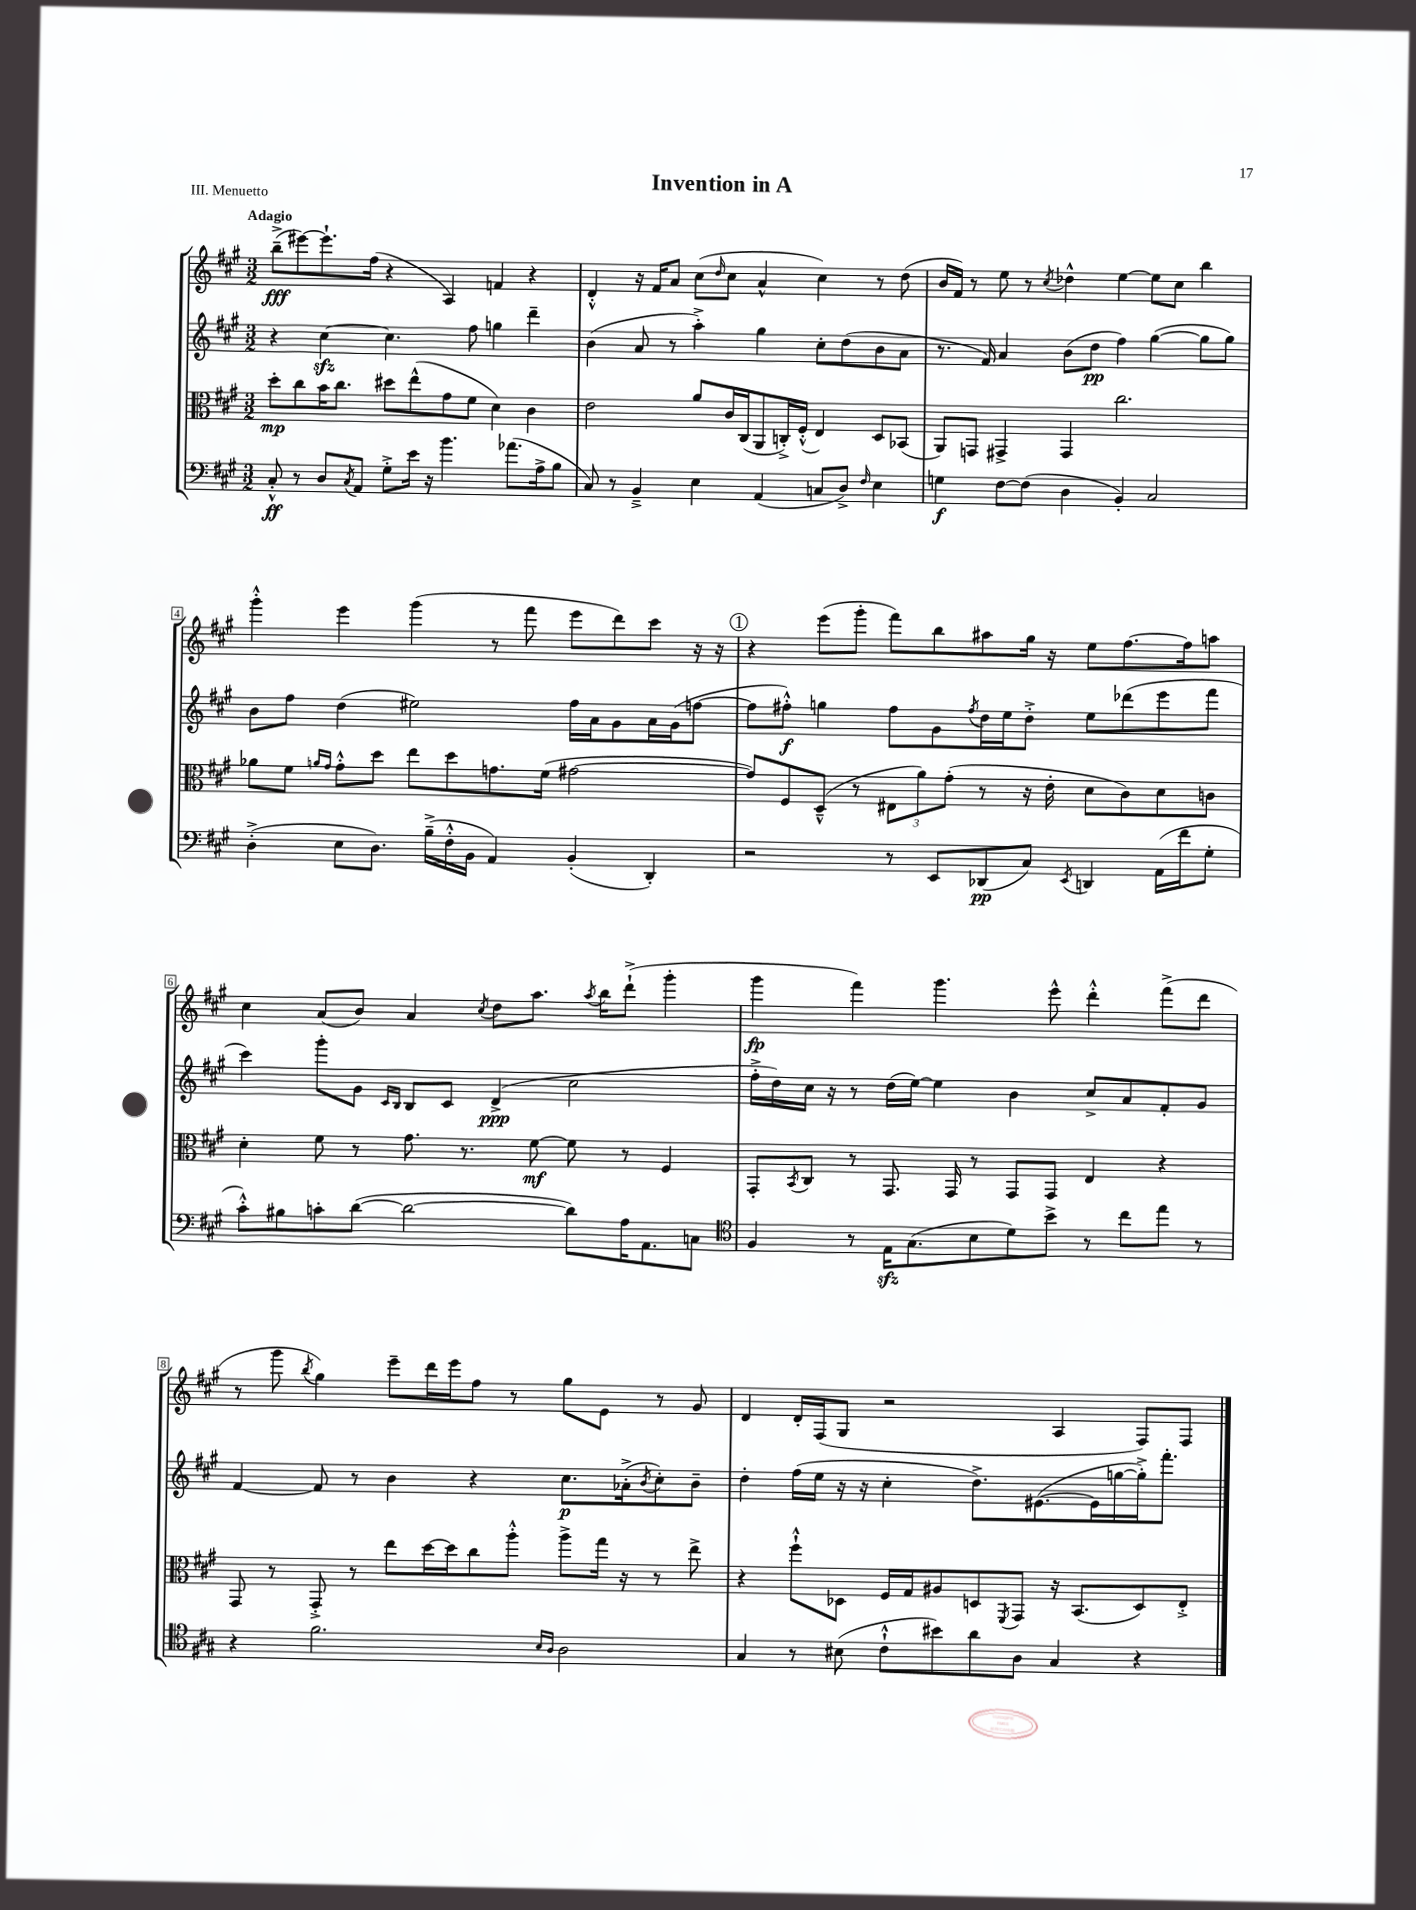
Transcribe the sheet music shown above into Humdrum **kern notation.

**kern	**dynam	**kern	**dynam	**kern	**dynam	**kern	**dynam
*part4	*part4	*part3	*part3	*part2	*part2	*part1	*part1
*staff4	*staff4	*staff3	*staff3	*staff2	*staff2	*staff1	*staff1
*clefF4	*	*clefC3	*	*clefG2	*	*clefG2	*
*k[f#c#g#]	*	*k[f#c#g#]	*	*k[f#c#g#]	*	*k[f#c#g#]	*
*M3/2	*	*M3/2	*	*M3/2	*	*M3/2	*
=1	=1	=1	=1	=1	=1	=1	=1
!	!	!	!	!	!	!LO:TX:a:B:t=Adagio	!
8C#'^^/	ff	8dd'\L	mp	4r	.	(8bb~^\L	fff
8r	.	8cc#\	.	.	.	[8eee#X\)	.
8D/L	.	16b\K	.	[4cc#zz\	.	8.eee#`\]	.
.	.	8.cc#\J	.	.	.	.	.
8qC#/	.	.	.	.	.	.	.
8AA/J	.	.	.	.	.	.	.
.	.	.	.	.	.	(16ff#\Jk	.
8G#'^\L	.	8dd#X\L	.	4.cc#\]	.	4r	.
16e\Jk	.	(8ee^^\	.	.	.	.	.
16r	.	.	.	.	.	.	.
4.b\	.	8g#\	.	.	.	4A/)	.
.	.	8f#\J	.	8ff#\	.	.	.
.	.	4d\)	.	4ggn\	.	4fn/	.
(8.a-X\L	.	.	.	.	.	.	.
.	.	4c#\	.	4ddd~\	.	4r	.
16A^\k	.	.	.	.	.	.	.
8B\J	.	.	.	.	.	.	.
=2	=2	=2	=2	=2	=2	=2	=2
8C#/)	.	2e\	.	(4b\	.	4d'^^/	.
8r	.	.	.	.	.	.	.
4BB~^/	.	.	.	8a/	.	16r	.
.	.	.	.	.	.	16f#/KL	.
.	.	.	.	8r	.	8a/J	.
4E\	.	8a/L	.	4aa'^\)	.	(8cc#\L	.
.	.	.	.	.	.	16qqdd/	.
.	.	16c#/L	.	.	.	8cc#\J	.
.	.	(16C#/J	.	.	.	.	.
(4AA/	.	8AA/	.	4gg#\	.	4a^^/	.
.	.	16Cn'^/L)	.	.	.	.	.
.	.	(16F#'^^/JJ	.	.	.	.	.
8Cn/L	.	4E/)	.	8cc#'\L	.	4cc#\)	.
8D^/J)	.	.	.	(8dd\	.	.	.
16qqF#/	.	.	.	.	.	.	.
4E\	.	8D/L	.	8b\	.	8r	.
.	.	(8BB-X/J	.	8a\J	.	(8dd\	.
=3	=3	=3	=3	=3	=3	=3	=3
4Gn\	f	8AA/L)	.	8.r	.	16b/LL	.
.	.	.	.	.	.	16f#/JJ)	.
.	.	8GGn/J	.	.	.	8r	.
.	.	.	.	16f#/)	.	.	.
[8F#\L	.	4GG#X^/	.	4a/	.	8ee\	.
(8F#\J]	.	.	.	.	.	8r	.
.	.	.	.	.	.	8qcc#/	.
4D\	.	4GG#/	.	(8b\L	.	4dd-X^^\	.
.	.	.	.	8dd\J	pp	.	.
4BB'/)	.	2.cc#\	.	4ff#\)	.	[4ee\	.
2C#/	.	.	.	([4gg#\	.	8ee\L]	.
.	.	.	.	.	.	8cc#\J	.
.	.	.	.	8gg#\L]	.	4bb\	.
.	.	.	.	8gg#\J)	.	.	.
!!LO:LB:g=z
=4	=4	=4	=4	=4	=4	=4	=4
(4D'^\	.	8a-X\L	.	8b\L	.	4ggg#'^^\	.
.	.	8f#\J	.	8ff#\J	.	.	.
.	.	16qqan/LL	.	.	.	.	.
.	.	16qqg#/JJ	.	.	.	.	.
8E\L	.	8g#'^^\L	.	(4dd\	.	4eee\	.
8.D\J)	.	8dd\J	.	.	.	.	.
.	.	8ee\L	.	2ee#X\)	.	(4ggg#\	.
(16B~^\LL	.	.	.	.	.	.	.
16F#'^^\	.	8dd\	.	.	.	.	.
16BB\JJ	.	.	.	.	.	.	.
4AA/)	.	8.gn\	.	.	.	8r	.
.	.	.	.	.	.	8fff#\	.
.	.	(16f#\Jk	.	.	.	.	.
(4BB'/	.	[2g#X\	.	16ff#\LL	.	8eee\L	.
.	.	.	.	16a\J	.	.	.
.	.	.	.	8g#\	.	8ddd\)	.
4DD'/)	.	.	.	16a\L	.	8ccc#\J	.
.	.	.	.	(16g#\J	.	.	.
.	.	.	.	[8ffn\J	.	16r	.
.	.	.	.	.	.	16r	.
!!LO:REH:place=s1:t=1
=5	=5	=5	=5	=5	=5	=5	=5
2r	.	8g#/L])	.	8ff\L]	.	4r	.
.	.	8F#/	.	8ff#X'^^\J)	f	.	.
.	.	(8D~^^/J	.	4ggn\	.	(8eee\L	.
.	.	8r	.	.	.	8ggg#'\J	.
8r	.	12E#X\L	.	8ff#\L	.	8fff#\L)	.
.	.	12a\)	.	.	.	.	.
8EE/L	.	.	.	8g#\	.	8bb\	.
.	.	(12g#'\J	.	.	.	.	.
.	.	.	.	8qff#/	.	.	.
(8DD-X/	pp	8r	.	16dd\L	.	8aa#X\	.
.	.	.	.	16ee\J	.	.	.
8C#/J)	.	16r	.	8dd'^\J	.	16gg#\Jk	.
.	.	16e'\	.	.	.	16r	.
8qEE/	.	.	.	.	.	.	.
4DDn/	.	8d\L	.	8ee\L	.	8ee\L	.
.	.	8c#\)	.	(8ddd-X\	.	[8.ff#\	.
(16AA\LL	.	8d\	.	8eee\	.	.	.
16f#\J	.	.	.	.	.	16ff#\k]	.
8G#'\J	.	8cn\J	.	8fff#\J	.	8aan\J	.
!!LO:LB:g=z
=6	=6	=6	=6	=6	=6	=6	=6
8c#'^^\L)	.	4d'\	.	4ccc#\)	.	4cc#\	.
8B#X\	.	.	.	.	.	.	.
8cn'\	.	8f#\	.	8ggg#'\L	.	(8a/L	.
([8d\J	.	8r	.	8g#\J	.	8b/J)	.
.	.	.	.	16qqc#/LL	.	.	.
.	.	.	.	16qqB/JJ	.	.	.
2d\_	.	8.g#\	.	8B/L	.	4a/	.
.	.	.	.	8c#/J	.	.	.
.	.	8.r	.	.	.	.	.
.	.	.	.	.	.	8qcc#/	.
.	.	.	.	(4d^/	ppp	8dd\L	.
.	.	[8f#\	mf	.	.	8.aa\J	.
8d\L])	.	8f#\]	.	2cc#\	.	.	.
.	.	.	.	.	.	8qaa/	.
.	.	.	.	.	.	16bb\KL	.
16A\K	.	8r	.	.	.	(8ddd`^\J	.
8.AA\	.	.	.	.	.	.	.
.	.	4F#/	.	.	.	4ggg#'\	.
8Cn\J	.	.	.	.	.	.	.
=7	=7	=7	=7	=7	=7	=7	=7
*clefC4	*	*	*	*	*	*	*
4F#/	.	8GG#'/L	.	16ff#'^\LL	.	4ggg#\	fp
.	.	.	.	16dd\)	.	.	.
.	.	8qBB/	.	.	.	.	.
.	.	8C#/J	.	16cc#\JJ	.	.	.
.	.	.	.	16r	.	.	.
8r	.	8r	.	8r	.	4fff#\)	.
16Ezz\KL	.	8.GG#/	.	(16dd\LL	.	.	.
(8.G#\	.	.	.	[16ee\JJ)	.	.	.
.	.	.	.	4ee\]	.	4.ggg#\	.
.	.	16GG#/	.	.	.	.	.
8B\	.	8r	.	.	.	.	.
8d\)	.	8GG#/L	.	4b\	.	.	.
8b^\J	.	8GG#/J	.	.	.	8eee^^\	.
8r	.	4E/	.	8cc#^/L	.	4ddd'^^\	.
8cc#\L	.	.	.	8a/	.	.	.
8ee\J	.	4r	.	8f#'/	.	(8fff#^\L	.
8r	.	.	.	8g#/J	.	8ddd\J	.
!!LO:LB:g=z
=8	=8	=8	=8	=8	=8	=8	=8
4r	.	8GG#/	.	[4f#/	.	8r	.
.	.	8r	.	.	.	8ggg#\	.
.	.	.	.	.	.	8qbb/	.
2.f#\	.	8GG#'^/	.	8f#/]	.	4gg#\)	.
.	.	8r	.	8r	.	.	.
.	.	8ee\L	.	4b\	.	8eee~\L	.
.	.	[16dd\L	.	.	.	16ddd\L	.
.	.	16dd\J]	.	.	.	16eee\J	.
.	.	8cc#\	.	4r	.	8ff#\J	.
.	.	8aa'^^\J	.	.	.	8r	.
16qqB/LL	.	.	.	.	.	.	.
16qqA/JJ	.	.	.	.	.	.	.
2A\	.	8aa^\L	.	8.cc#\L	p	8gg#\L	.
.	.	16gg#\Jk	.	.	.	8e\J	.
.	.	16r	.	(16a-X'^\k	.	.	.
.	.	.	.	8qb/	.	.	.
.	.	8r	.	8cc#'\)	.	8r	.
.	.	8ee^\	.	8b~\J	.	8g#/	.
=9	=9	=9	=9	=9	=9	=9	=9
4G#/	.	4r	.	4dd'\	.	4d/	.
8r	.	8ff#`^^\L	.	(16ff#\LL	.	16d'/LL	.
.	.	.	.	16ee\JJ	.	(16F#/J	.
(8B#X\	.	8D-X\J	.	16r	.	8G#/J	.
.	.	.	.	16r	.	.	.
8c#`^^\L	.	16F#/LL	.	4cc#'\	.	2r	.
.	.	16G#/J	.	.	.	.	.
8b#X\)	.	8A#X/	.	.	.	.	.
8a\	.	8Dn/	.	8.dd^\L)	.	.	.
.	.	8qFF#/	.	.	.	.	.
8A\J	.	8GG#/J	.	.	.	.	.
.	.	.	.	([8.e#X\	.	.	.
4G#/	.	16r	.	.	.	4A/	.
.	.	(8.BB/L	.	.	.	.	.
.	.	.	.	16e#\L]	.	.	.
.	.	.	.	[16ggn\	.	.	.
4r	.	8D/)	.	16gg'^\J])	.	8F#/L)	.
.	.	.	.	8.fff#'\J	.	.	.
.	.	8E'^/J	.	.	.	8F#/J	.
==	==	==	==	==	==	==	==
*-	*-	*-	*-	*-	*-	*-	*-
